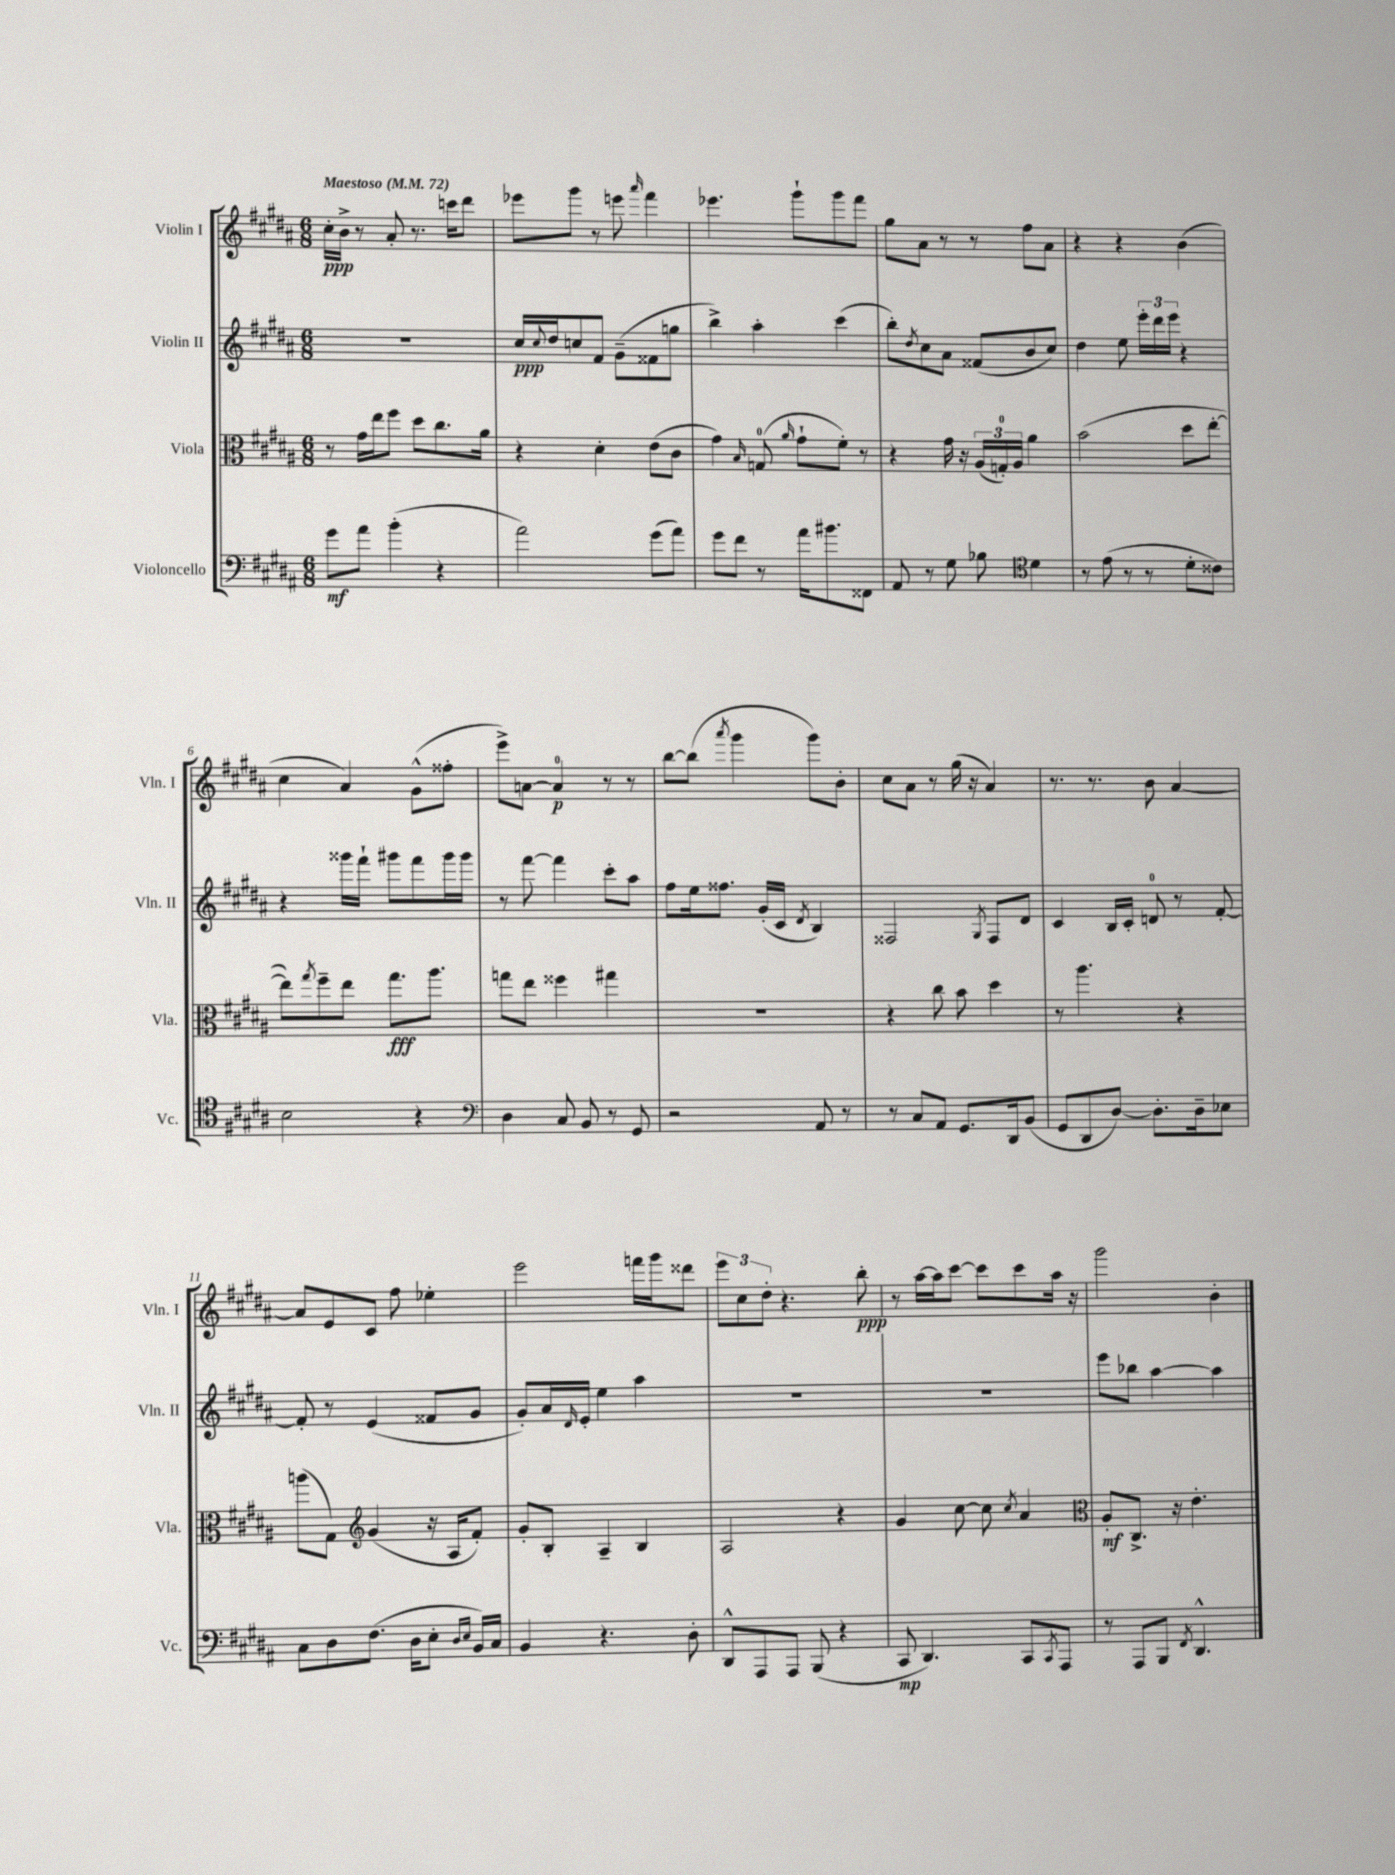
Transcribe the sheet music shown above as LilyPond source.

<<
\new StaffGroup <<
\new Staff = "s0" \with { instrumentName = "Violin I" shortInstrumentName = "Vln. I" } {
    \clef treble \key b \major \numericTimeSignature \time 6/8 \tempo "Maestoso" 4 = 72
    cis''16-.\ppp b'16-> r8 ais'8-. r8. c'''16 dis'''8 |
    ees'''8 gis'''8 r8 e'''8 \grace { ais'''16 } fis'''4 |
    ees'''4. gis'''8-! gis'''8 fis'''8 |
    gis''8 ais'8 r8 r8 fis''8 ais'8 |
    r4 r4 b'4( |
    cis''4 ais'4) gis'8-^( fisis''8-. |
    e'''8->) a'8~ a'4-0\p r8 r8 |
    b''8~ b''8( \acciaccatura { ais'''8 } gis'''4 gis'''8) b'8-. |
    cis''8 ais'8 r8 gis''16( r16 ais'4) |
    r8. r8. b'8 ais'4~ |
    ais'8 e'8 cis'8 fis''8 ees''4-. |
    e'''2 f'''16 gis'''16 disis'''8 |
    \tuplet 3/2 { e'''8 cis''8 dis''8-. } r4. b''8-.\ppp |
    r8 ais''16~ ais''16 cis'''8~ cis'''8 cis'''8 ais''16 r16 |
    gis'''2 b'4-. \bar "|." |
}
\new Staff = "s1" \with { instrumentName = "Violin II" shortInstrumentName = "Vln. II" } {
    \clef treble \key b \major \numericTimeSignature \time 6/8
    R2. |
    cis''16\ppp \appoggiatura { cis''8 } dis''16 c''8 fis'8 gis'8--( fisis'8 g''8 |
    b''4->) ais''4-. cis'''4( |
    b''8-.) \acciaccatura { dis''8 } cis''8 ais'8 fisis'8( b'8 cis''8) |
    dis''4 e''8 \tuplet 3/2 { e'''16-. dis'''16 e'''16 } r4 |
    r4 gisis'''16 fis'''16-! gis'''8 fis'''8 gis'''16 gis'''16 |
    r8 fis'''8~ fis'''4 cis'''8-. ais''8 |
    fis''8 e''16 fisis''8. gis'16-.( cis'16 \acciaccatura { dis'8 } b4) |
    fisis2 \acciaccatura { gis8 } fisis8 dis'8 |
    cis'4 b16 cis'16-. d'8-0 r8 fis'8~-. |
    fis'8-. r8 e'4( fisis'8 gis'8 |
    gis'8-.) ais'16 \grace { dis'16 } e'16-. e''4 ais''4 |
    R2. |
    R2. |
    e'''8 bes''8 ais''4~ ais''4 \bar "|." |
}
\new Staff = "s2" \with { instrumentName = "Viola" shortInstrumentName = "Vla." } {
    \clef alto \key b \major \numericTimeSignature \time 6/8
    r8 gis'16 e''16 fis''8 dis''8 cis''8. ais'16 |
    r4 dis'4-. e'8( cis'8 |
    gis'4) \grace { b16 } g8-0( \grace { ais'16 } gis'8-! fis'8-.) r8 |
    r4 gis'16 r16 \tuplet 3/2 { ais16( g16-0-.) ais16 } ais'4 |
    b'2( dis''8 e''8~-. |
    e''8) \acciaccatura { gis''8 } fis''8-- e''8 gis''8.\fff ais''8. |
    g''8 e''8 fisis''4 gis''4 |
    R2. |
    r4 cis''8 b'8 dis''4 |
    r8 ais''4. r4 |
    a''8( gis8) \clef treble gis'4( r16 ais16 fis'8-.) |
    gis'8-. b8-. ais4-- b4 |
    ais2 r4 |
    gis'4 cis''8~ cis''8 \acciaccatura { cis''8 } ais'4 |
    \clef alto ais8-.\mf cis8.-> r16 e'4.-. \bar "|." |
}
\new Staff = "s3" \with { instrumentName = "Violoncello" shortInstrumentName = "Vc." } {
    \clef bass \key b \major \numericTimeSignature \time 6/8
    gis'8\mf ais'8 b'4-.( r4 |
    ais'2) gis'8( ais'8) |
    gis'8 fis'8 r8 ais'16 bis'8. fisis,8 |
    ais,8 r8 gis8 bes8 \clef tenor dis'4 |
    r8 e'8( r8 r8 dis'8-. cisis'8) |
    b2 r4 |
    \clef bass dis4 cis8 b,8 r8 gis,8 |
    r2 ais,8 r8 |
    r8 cis8 ais,8 gis,8. dis,16 b,8( |
    gis,8 dis,8 dis8~) dis8.-. dis16-- ees8 |
    cis8 dis8 fis8.( dis16 e8-. \grace { dis16 e16 } b,16) cis16 |
    b,4 r4. dis8-. |
    dis,8-^ ais,,8 ais,,8 b,,8( r4 |
    cis,8\mp dis,4.) cis,8 \acciaccatura { cis,8 } ais,,8 |
    r8 ais,,8 b,,8 \acciaccatura { fis,8 } dis,4.-^ \bar "|." |
}
>>
>>
